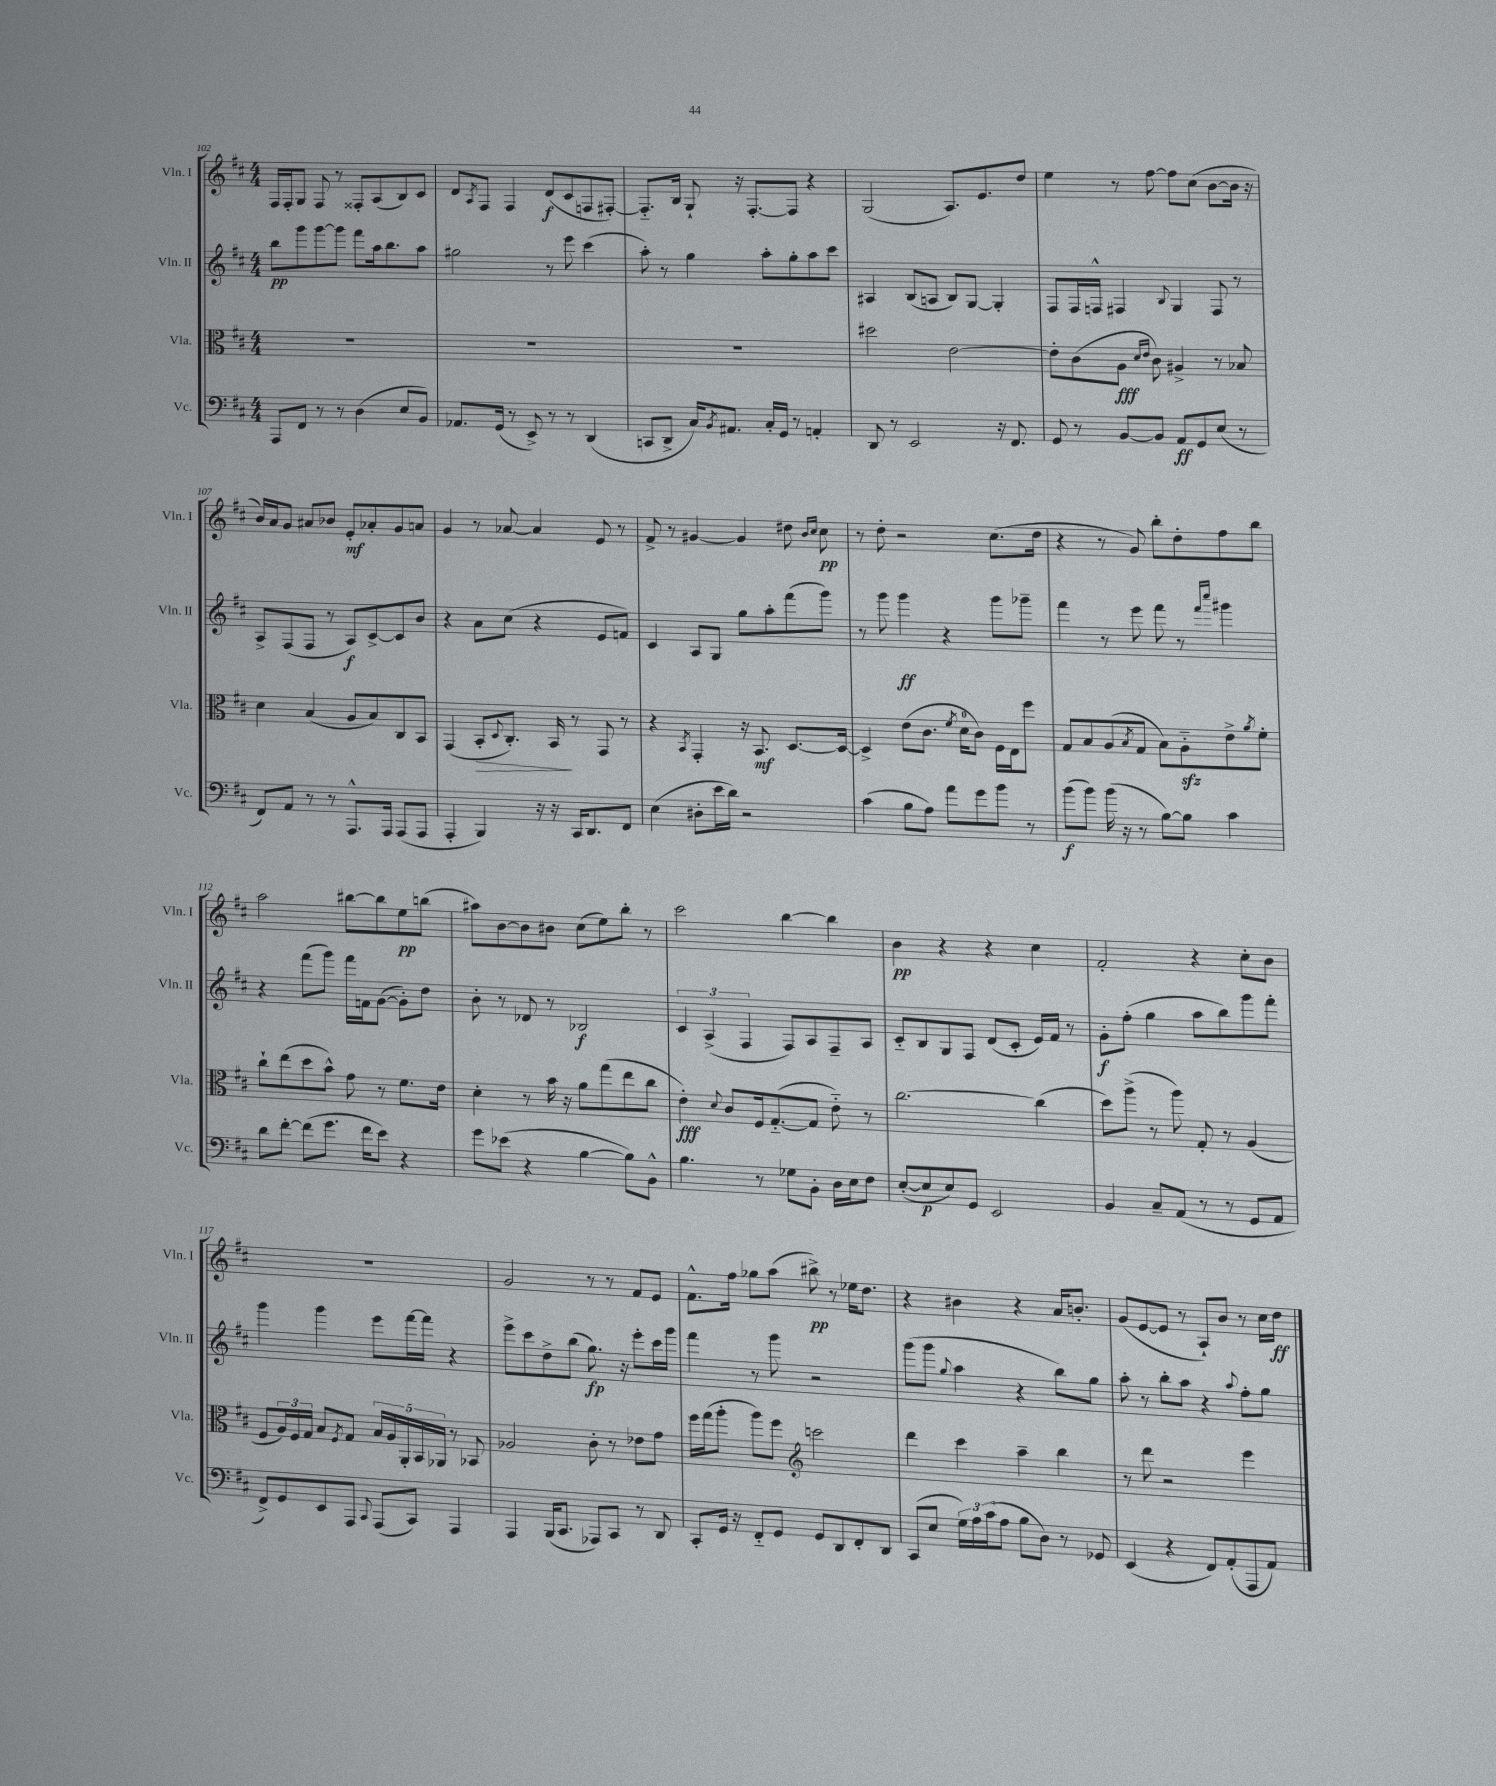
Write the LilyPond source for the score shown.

<<
\new StaffGroup <<
\new Staff = "s0" \with { instrumentName = "Vln. I" shortInstrumentName = "Vln. I" } {
    \clef treble \key d \major \numericTimeSignature \time 4/4
    fis16 fis16-. g8 fis8 r8 fisis8-. a8( b8) cis'8 |
    d'8 \acciaccatura { a8 } fis8 fis4 d'8\f( cis'8 f8 fis8~-.) |
    fis8.-_ b16 g8-! r16 fis8.~-. fis8 r4 |
    g2( a8.) e'8. d''8 |
    e''4 r8 fis''8~ fis''8 cis''8( b'8~ b'16 r16 |
    b'16) a'16 g'8 ais'8 bes'8 e'8-.\mf aes'8-. g'8 a'8 |
    g'4 r8 aes'8~ aes'4 e'8 r8 |
    fis'8-> r8 gis'4~ gis'4 dis''8 \grace { b'16 cis''16 } cis''8\pp |
    r8 d''8-. r2 cis''8.( d''16 |
    r4 r8 g'8) b''8-. d''8-. fis''8 b''8 |
    a''2 bis''8~ bis''8 e''8\pp b''8( |
    ais''8) b'8~ b'8 bis'8 cis''8( e''8) b''8-. r8 |
    cis'''2 b''4~ b''4 |
    b'4\pp r4 r4 cis''4 |
    fis'2-. r4 cis''8-. b'8 |
    R1 |
    g'2 r8 r8 fis'8 e'8 |
    fis'8.-^ fis''16 ges''8 a''8( bis''8->\pp) r8 ees''16 d''8. |
    r4 bis'4 r4 a'16 b'8.-. |
    g'8( e'8~ e'8 r8 a8-!) b'8 r8 cis''16 d''16\ff \bar "|." |
}
\new Staff = "s1" \with { instrumentName = "Vln. II" shortInstrumentName = "Vln. II" } {
    \clef treble \key d \major \numericTimeSignature \time 4/4
    b''8\pp g'''8 g'''8~ g'''8 fis'''8 a''16 b''8. a''8 |
    gis''2 r8 e'''8 cis'''4( |
    a''8-.) r8 g''4 a''8-. g''8-. a''8 cis'''8 |
    ais4 b8( a8 b8) g8~ g4-. |
    fis8 fis16 f16-^ fis4 \appoggiatura { b8 } g4 fis8 r8 |
    a8-> fis8( fis8 r8 a8\f) cis'8~-> cis'8 b'8 |
    r4 a'8 cis''8( r4 e'8 f'8) |
    cis'4 a8 g8 g''8 a''8-. fis'''8( g'''8) |
    r8 g'''8 g'''4\ff r4 g'''8 ges'''8-- |
    fis'''4 r8 e'''8 fis'''8 r8 \grace { fis'''16 cis''''16 } gis'''4 |
    r4 fis'''8( g'''8) fis'''16 f'16 g'8~( g'8-.) d''8 |
    b'8-. r8 des'8 r8 bes2\f |
    \tuplet 3/2 { cis'4 a4->( fis4 } fis8) a8 fis8-- a8 |
    cis'8-_ b8 g8 fis8 d'8( cis'8-. e'16) fis'16 r8 |
    g'8-.\f fis''8-.( g''4 a''8 b''8) g'''8 fis'''8-. |
    g'''4 g'''4 e'''8 fis'''16~ fis'''16 r4 |
    e'''8-> cis'''8 d''8-> b''8( g''8.\fp) r16 e'''8-. cis'''16 g'''16 |
    fis'''4 r8 g'''8 r2 |
    g'''8( g'''8 \appoggiatura { g''8 } a''4 r4 b''8) g''8 |
    a''8-. r8 b''8-. a''8 r4 \appoggiatura { a''8 } fis''8-. g''8 \bar "|." |
}
\new Staff = "s2" \with { instrumentName = "Vla." shortInstrumentName = "Vla." } {
    \clef alto \key d \major \numericTimeSignature \time 4/4
    R1 |
    R1 |
    R1 |
    dis''2 e'2~ |
    e'8-. cis'8( a8\fff \grace { d'16 e'16 } cis'8) ais4-> r8 bes8 |
    d'4 b4( a8 b8) cis8 b,8 |
    g,4( b,8-.\> \appoggiatura { d8 } cis8.-.) b,16\! r8 g,8 r8 |
    r4 \acciaccatura { b,8 } g,4-. r16 b,8.\mf d8.~ d16~ |
    d4-> e'8( cis'8. \acciaccatura { fis'8 } d'16-0 cis'8) fis16 e16 fis''8 |
    g8 b8 a8( \acciaccatura { b8 } g8 b8) a8-_\sfz e'8-> \acciaccatura { a'8 } fis'8-. |
    cis''8-! e''8( d''8 b'8-^) g'8 r8 fis'8. e'16 |
    d'4-. r8 b'16 r16 a'8 g''8( e''8 cis''8 |
    e'4-.\fff) \appoggiatura { d'8 } cis'8 fis16 g8.~-_( g8 e'8-_) r8 |
    cis''2.~ cis''4( |
    d''8) a''8->( r8 a''8) g8-. r8 a4( |
    fis8 \tuplet 3/2 { a16) fis16 g16 } b8 \acciaccatura { fis8 } g8 \tuplet 5/4 { b16 a16 a,16-. b,16 aes,16 } r8 bes,8 |
    aes2 cis'8-. r8 ees'8 g'8 |
    fis''16 g''16( a''8-. a''8) fis''8 \clef treble c'''2 |
    d'''4 cis'''4 a''4-- b''4 |
    r8 d'''8 r2 e'''4 \bar "|." |
}
\new Staff = "s3" \with { instrumentName = "Vc." shortInstrumentName = "Vc." } {
    \clef bass \key d \major \numericTimeSignature \time 4/4
    a,,8 fis,8 r8 r8 d4( e8 b,8) |
    aes,8. g,16( r8 e,8->) r8 r8 d,4( |
    c,8 d,8-> cis16) \acciaccatura { b,8 } ais,8. cis16-. g,16 r8 a,4-. |
    d,8 r8 e,2 r16 fis,8. |
    g,8 r8 b,8~ b,8 a,8\ff g,8 e8( r8 |
    fis,8) a,8 r8 r8 a,,8.-^ a,,16 a,,8( a,,8 |
    a,,4-. b,,4) r16 r16 cis,16 d,8. fis,8 |
    e4( dis8-. e'16 d'16) r2 |
    cis'4( b8 a8) a'8 g'8 b'8 r8 |
    b'8\f( b'8) b'16( r16 r8 b8~) b8 cis'4 |
    d'8 fis'8~-. fis'8( g'8. fis'16 e'8) r4 |
    g'8 ees'8( r4 b4~ b8) b,8-^ |
    b4. r8 ges8 b,8-. d16 e16 fis8 |
    e8~-.( e8\p e8) g,8 e,2 |
    b,4 cis8-- a,8( r8 r8 g,8 a,8 |
    fis,8->) g,8 e,8 a,,8 \appoggiatura { cis,8 } a,,8( cis,8) a,,4 |
    a,,4 b,,16( cis,8. aes,,8) cis,8 r8 d,8 |
    cis,8-. g,16 r16 fis,8-_ g,8 g,8 d,8 fis,8-. d,8 |
    cis,8( e8 \tuplet 3/2 { g16) a16 cis'16( } a8 b8 d8) r8 ges,8 |
    e,4( r4 fis,8) a,8-.( a,,8 a,8) \bar "|." |
}
>>
>>
\layout { \context { \Score currentBarNumber = #102 } }
